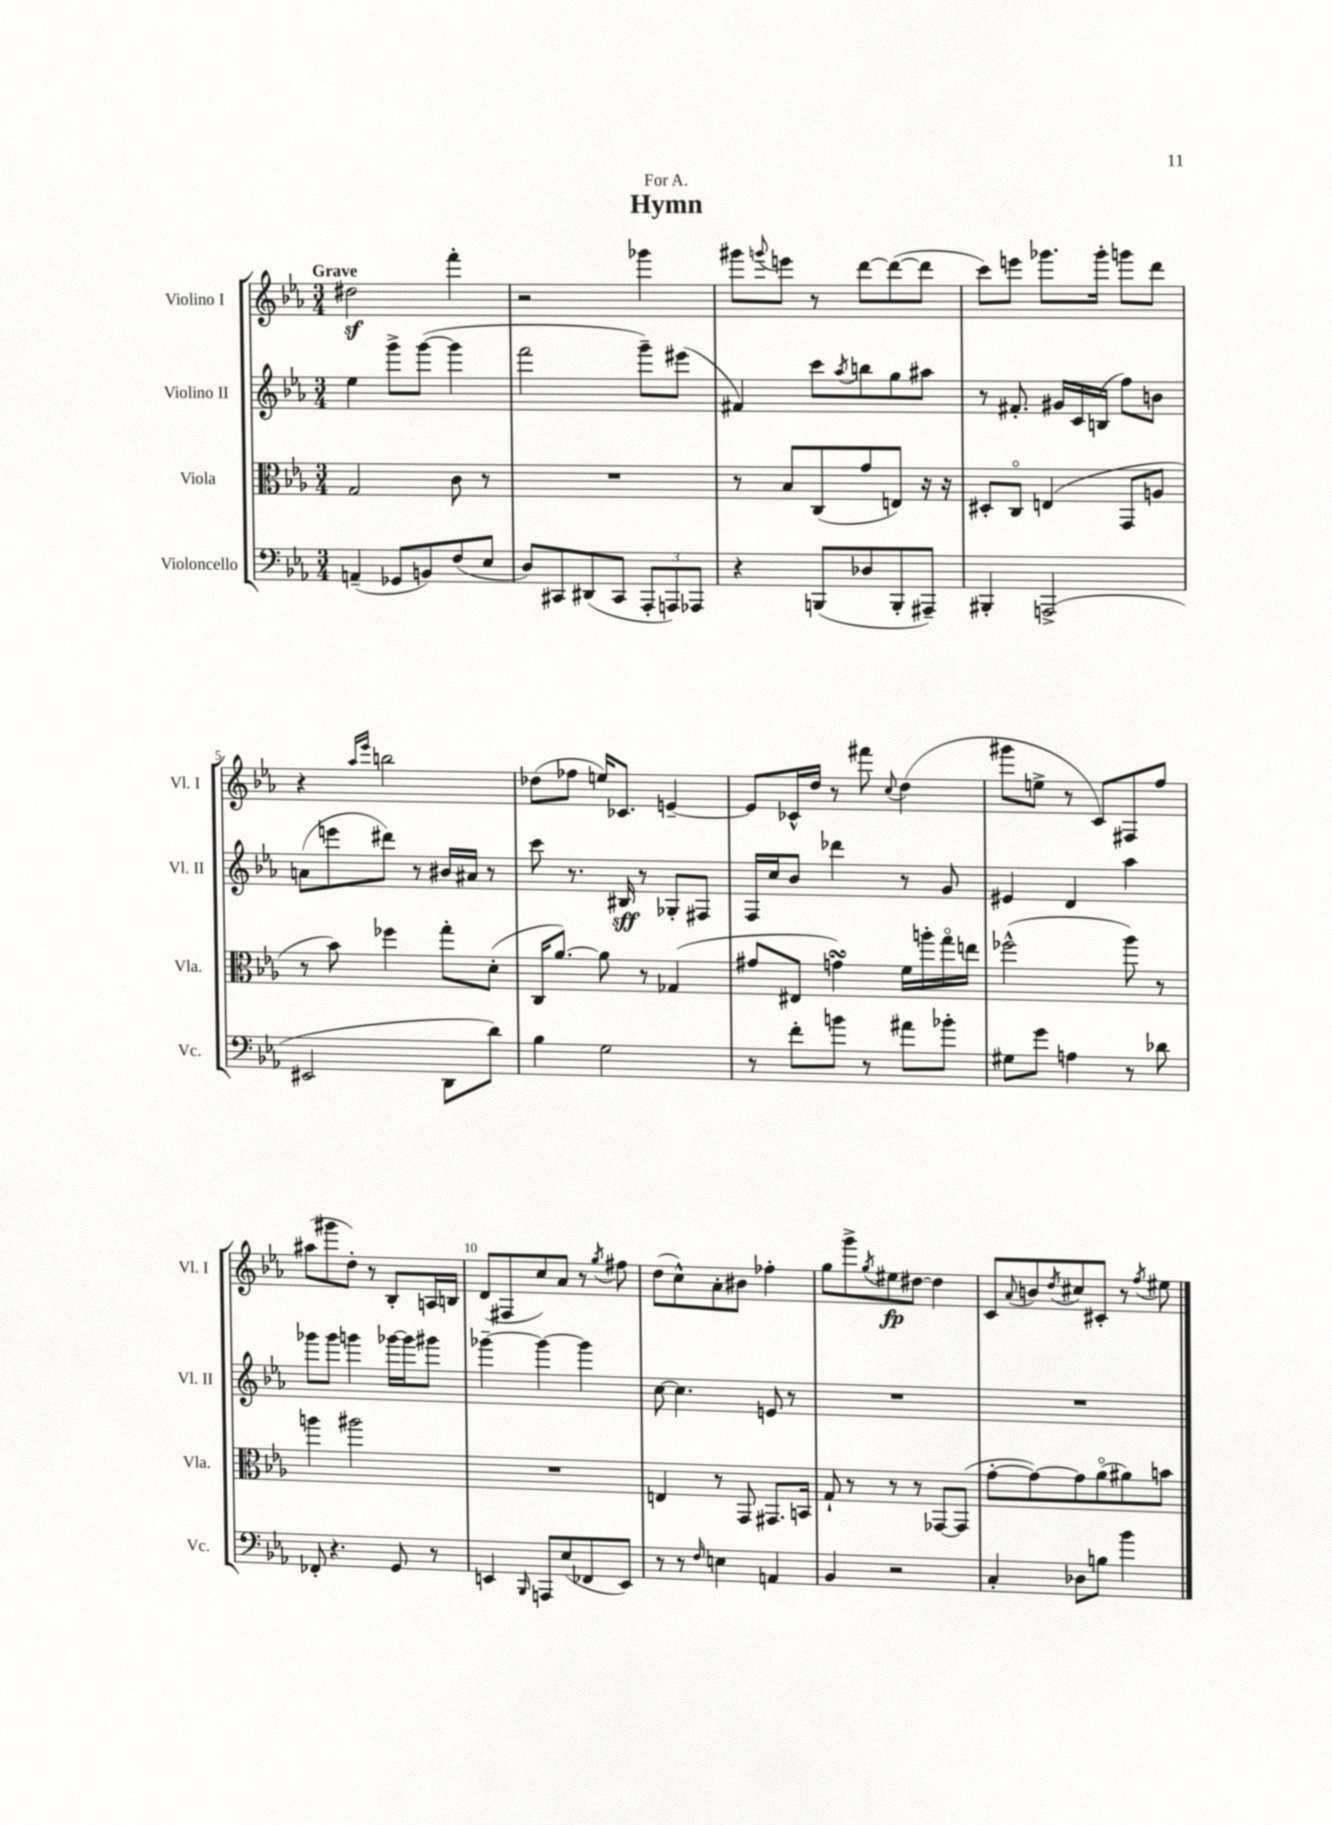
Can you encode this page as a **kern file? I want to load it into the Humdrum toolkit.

**kern	**kern	**kern	**dynam	**kern	**dynam
*part4	*part3	*part2	*part2	*part1	*part1
*staff4	*staff3	*staff2	*staff2	*staff1	*staff1
*I"Violoncello	*I"Viola	*I"Violino II	*	*I"Violino I	*
*I'Vc.	*I'Vla.	*I'Vl. II	*	*I'Vl. I	*
*clefF4	*clefC3	*clefG2	*	*clefG2	*
*k[b-e-a-]	*k[b-e-a-]	*k[b-e-a-]	*	*k[b-e-a-]	*
*M3/4	*M3/4	*M3/4	*	*M3/4	*
=1	=1	=1	=1	=1	=1
!	!	!	!	!LO:TX:a:B:t=Grave	!
(4AAn~/	2G/	4ee-\	.	2dd#Xz\	.
8GG-X/L	.	8ggg^\L	.	.	.
8BBn/)	.	([8ggg\J	.	.	.
(8F/	8c\	4ggg\]	.	4fff'\	.
8E-/J	8r	.	.	.	.
=2	=2	=2	=2	=2	=2
8D/L)	2.r	2fff\	.	2r	.
8CC#X/	.	.	.	.	.
(8DD#X/	.	.	.	.	.
8CC#/J	.	.	.	.	.
12AAA-'/L	.	8ggg~\L)	.	4ggg-X\	.
12AAAn/)	.	.	.	.	.
.	.	(8eee#X\J	.	.	.
12AAA-X/J	.	.	.	.	.
=3	=3	=3	=3	=3	=3
4r	8r	4f#X/)	.	8ggg#X\L	.
.	.	.	.	8qqgggn/	.
.	8B-/L	.	.	8eeen\J	.
(8BBBn/L	(8C/	8ccc\L	.	8r	.
.	.	8qaa-/	.	.	.
8D-X/	8g/	8bbn\	.	[8ddd\L	.
8BBB'/	8En/J)	8gg\	.	(8ddd\_	.
8AAA#X~/J)	16r	8aa#X\J	.	8ddd\J]	.
.	16r	.	.	.	.
=4	=4	=4	=4	=4	=4
4BBB#X'/	8D#X'/L	8r	.	8ccc\L)	.
.	8C/J	8.f#X'/	.	8eeen\J	.
(2AAAn^/	(4En/	.	.	8.ggg-X\L	.
.	.	16g#X/LL	.	.	.
.	.	16c/	.	.	.
.	.	(16Bn/JJ	.	16ggg-'\Jk	.
.	8GG/L	8ff\L)	.	8gggn\L	.
.	8An/J	8bn\J	.	8ddd\J	.
!!LO:LB:g=z
=5	=5	=5	=5	=5	=5
2EE#X/	8r	(8an\L	.	4r	.
.	8b-\)	8eeen\	.	.	.
.	.	.	.	16qqaa-/LL	.
.	.	.	.	16qqeee-/JJ	.
.	4ff-X\	8ddd#X\J)	.	2bbn\	.
.	.	8r	.	.	.
8DD\L	8gg'\L	16b#X/LL	.	.	.
.	.	16a#X/JJ	.	.	.
8d\J)	(8d'\J	8r	.	.	.
=6	=6	=6	=6	=6	=6
4B-\	16C/KL	8ccc\	.	(8dd-X\L	.
.	[8.a-/J)	.	.	.	.
.	.	8.r	.	8ff-X\J	.
2G\	8a-\]	.	.	16een/KL)	.
.	.	16B#X/	sff	8.c-X/J	.
.	8r	8r	.	.	.
.	(4G-X/	8G-X'/L	.	[4en~/	.
.	.	8F#X/J	.	.	.
=7	=7	=7	=7	=7	=7
8r	8g#X/L	16F/LL	.	8e/L]	.
.	.	16cc/J	.	.	.
8f'\L	8E#X/J	8b-/J	.	16c-X^^/L	.
.	.	.	.	16dd/JJ	.
8bn\J	4gnsSsS\)	4ddd-X\	.	8r	.
8r	.	.	.	8fff#X\	.
.	.	.	.	8qqcc/	.
8a#X\L	16f\LL	8r	.	(4dd\	.
.	16aan'\	.	.	.	.
8b-X'\J	16gg\	8g/	.	.	.
.	16een\JJ	.	.	.	.
=8	=8	=8	=8	=8	=8
8G#X\L	(2ff-X^^\	4e#X/	.	8ggg#X\L	.
8g\J	.	.	.	8een^\J	.
4An\	.	4d/	.	8r	.
.	.	.	.	8c/L)	.
8r	8aa-\)	4aa-\	.	8F#X/	.
8d-X\	8r	.	.	8ff/J	.
!!LO:LB:g=z
=9	=9	=9	=9	=9	=9
8FF-X'/	4aan\	8ggg-X\L	.	(8aa#X\L	.
4.r	.	8ggg-\J	.	8ggg#X\	.
.	2aa#X\	4gggn\	.	8dd'\J)	.
.	.	.	.	8r	.
8GG/	.	[16ggg-X\LL	.	8B-'/L	.
.	.	16ggg-\J]	.	.	.
8r	.	8ggg#X\J	.	16An/L	.
.	.	.	.	16Bn/JJ	.
=10	=10	=10	=10	=10	=10
4EEn/	2.r	[4ggg-X~\	.	(8d/L	.
.	.	.	.	8F#X/	.
16qqBBB-/	.	.	.	.	.
8AAAn/L	.	4ggg-\_	.	8cc/)	.
(8E-/	.	.	.	8a-/J	.
8FF-X/	.	4ggg-\]	.	8r	.
.	.	.	.	8qgg/	.
8EE/J)	.	.	.	8ff#X\	.
=11	=11	=11	=11	=11	=11
8r	4En/	[8cc\	.	(8dd\L	.
8r	.	4.cc\]	.	8cc^^\)	.
16qqF/	.	.	.	.	.
4En\	8r	.	.	8a-'\	.
.	8GG/	.	.	8b#X\J	.
4AAn/	8.GG#X/L	8en/	.	4ff-X'\	.
.	.	8r	.	.	.
.	16BBn/Jk	.	.	.	.
=12	=12	=12	=12	=12	=12
4BB-/	8G`/	2.r	.	8gg\L	.
.	8r	.	.	8ggg^\	.
.	.	.	.	8qgg/	.
2r	8r	.	.	8ee#X\	fp
.	8r	.	.	[8dd#X\J	.
.	[8GG-X/L	.	.	4dd#\]	.
.	(8GG-/J]	.	.	.	.
=13	=13	=13	=13	=13	=13
4C'/	[8g'\L	2.r	.	8c/L	.
.	.	.	.	8qqa-/	.
.	8g\_)	.	.	8bn/	.
.	.	.	.	8qdd/	.
8D-X\L	8g\]	.	.	8cc#X/	.
8Bn\J	(8a-\	.	.	8c#X'/J	.
4b-\	8a#X\)	.	.	8r	.
.	.	.	.	8qff/	.
.	8bn\J	.	.	8ee#X\	.
==	==	==	==	==	==
*-	*-	*-	*-	*-	*-
